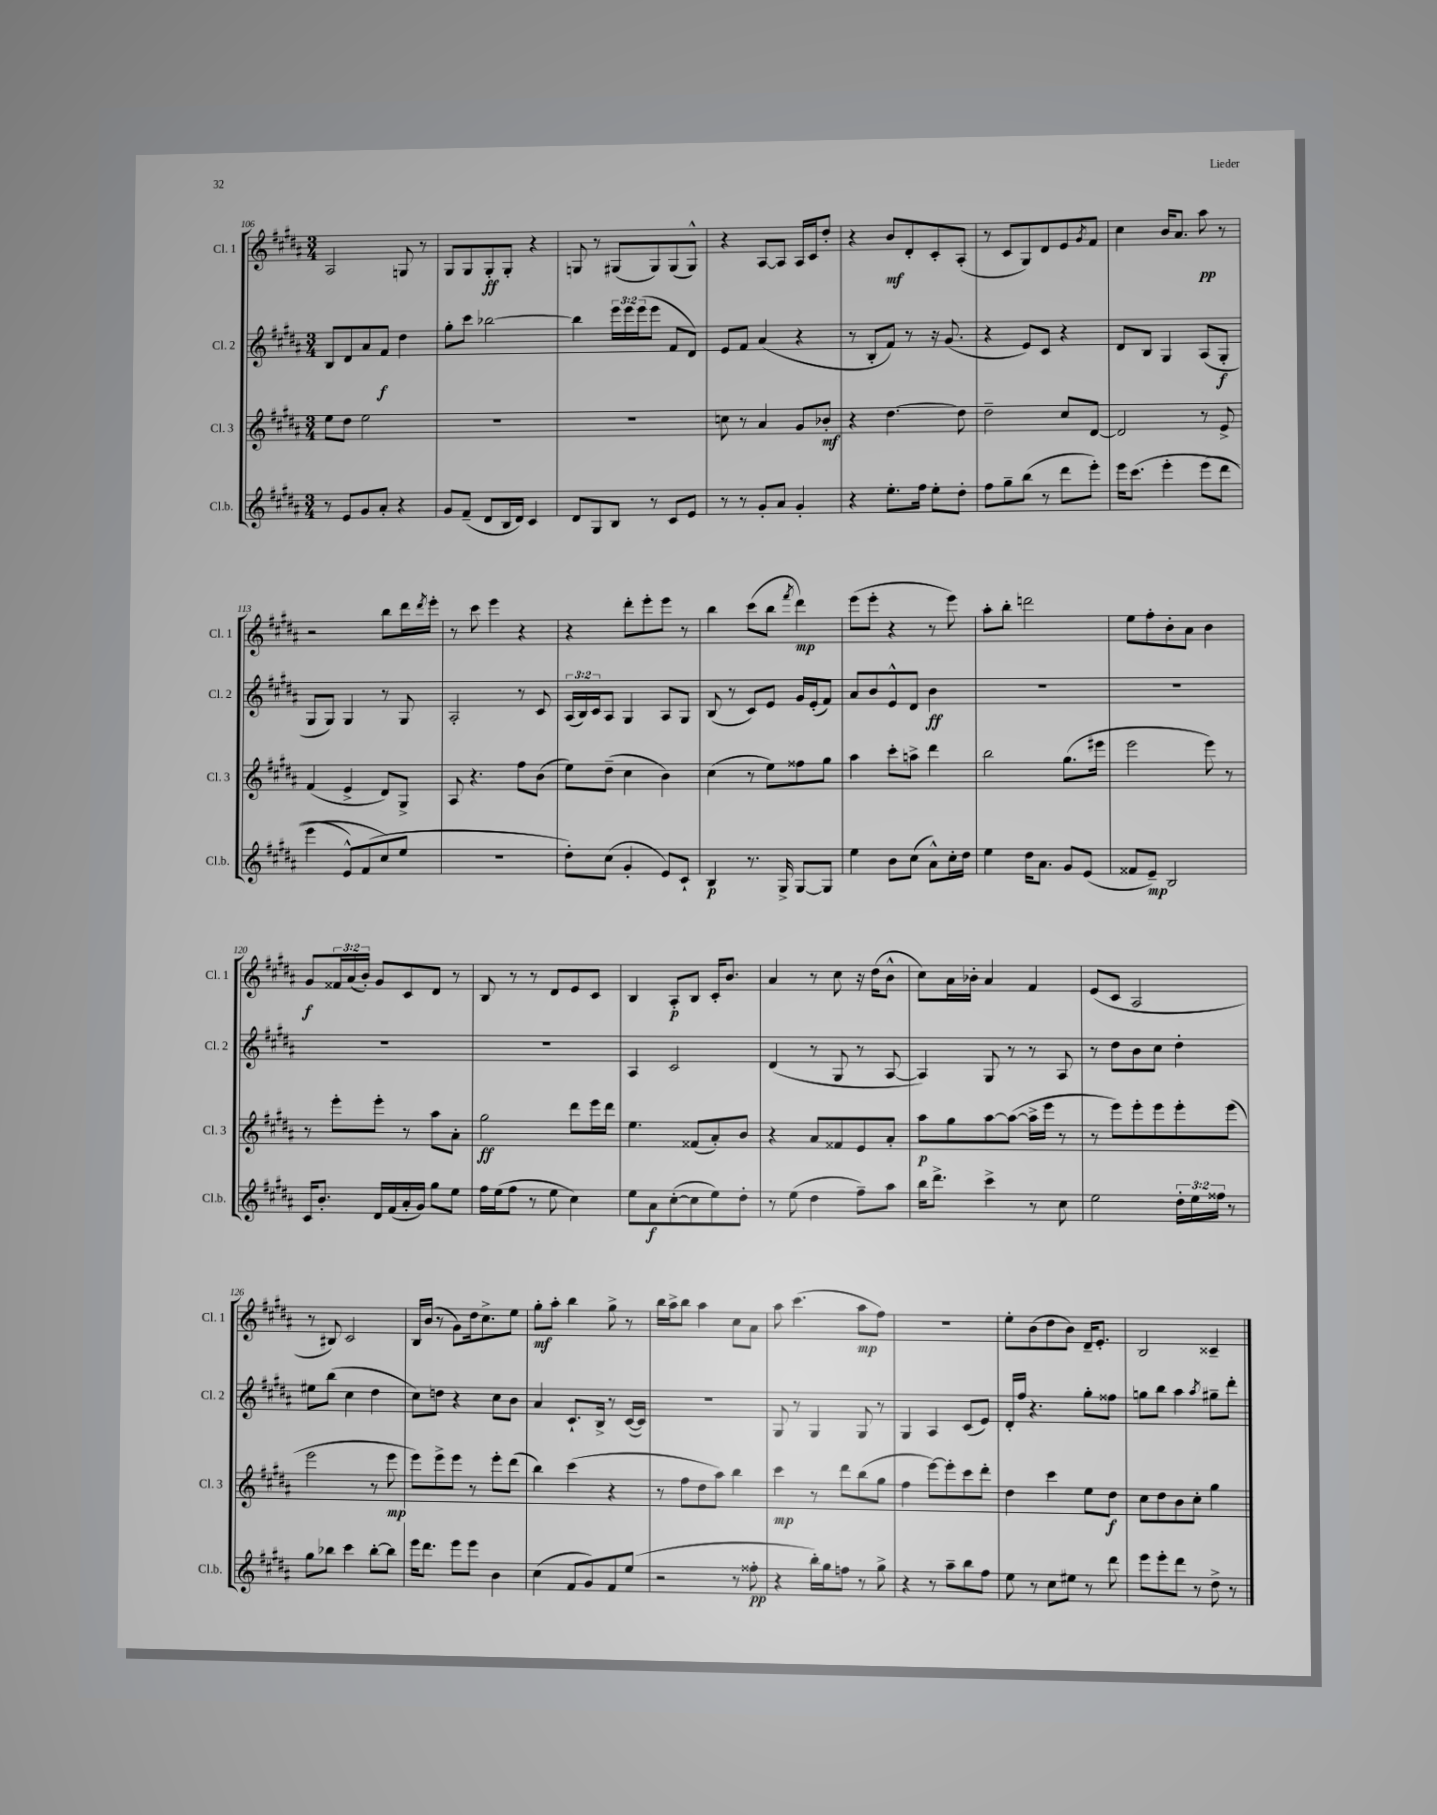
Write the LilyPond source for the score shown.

<<
\new StaffGroup <<
\new Staff = "s0" \with { instrumentName = "Cl. 1" shortInstrumentName = "Cl. 1" } {
    \clef treble \key b \major \numericTimeSignature \time 3/4 \override Staff.TupletNumber.text = #tuplet-number::calc-fraction-text
    ais2 g8 r8 |
    gis8 gis8 gis8-.\ff gis8-. r4 |
    g8 r8 gis8( gis8) gis8( gis8-^) |
    r4 ais8~ ais8 ais16 cis'16 dis''8-. |
    r4 b'8\mf dis'8-. cis'8-. ais8-.( |
    r8 cis'8 gis8) dis'8 e'8 \acciaccatura { gis'8 } fis'8 |
    cis''4 b'16 ais'8. ais''8\pp r8 |
    r2 b''8 dis'''16 \acciaccatura { dis'''8 } e'''16-. |
    r8 cis'''8 e'''4 r4 |
    r4 dis'''8-. e'''8-. e'''8 r8 |
    b''4 cis'''8( b''8 \acciaccatura { fis'''8 } dis'''4\mp) |
    e'''8( e'''8-. r4 r8 e'''8) |
    ais''8-. b''8-. d'''2 |
    e''8 fis''8-. b'8-. ais'8 b'4 |
    gis'8\f \tuplet 3/2 { fisis'16 ais'16( b'16-.) } gis'8 cis'8 dis'8 r8 |
    b8 r8 r8 dis'8 e'8 cis'8 |
    b4 ais8-.\p b8 cis'16-. b'8. |
    ais'4 r8 cis''8 r16 dis''16( b'8-^ |
    cis''8) ais'16 bes'16-. ais'4 fis'4 |
    e'8( cis'8 ais2 |
    r8 bis8) cis'2 |
    b16 b'16( r8 gis'8) dis''16 cis''8.-> e''8 |
    gis''8-.\mf ais''8-. b''4 gis''8-> r8 |
    b''16 ais''16-> b''8 ais''4 cis''8 ais'8 |
    ais''8 cis'''4.( ais''8\mp fis''8) |
    R2. |
    e''8-. b'8( dis''8 b'8) dis'16-- e'8.-. |
    b2 cisis'4-- \bar "|." |
}
\new Staff = "s1" \with { instrumentName = "Cl. 2" shortInstrumentName = "Cl. 2" } {
    \clef treble \key b \major \numericTimeSignature \time 3/4 \override Staff.TupletNumber.text = #tuplet-number::calc-fraction-text
    b8 dis'8 ais'8 fis'8\f dis''4 |
    gis''8-. cis'''8 bes''2~ |
    bes''4 \tuplet 3/2 { e'''16 e'''16 e'''16( } e'''8 fis'8 dis'8) |
    e'8 fis'8 ais'4( r4 |
    r8 b8-. fis'8) r8 r16 gis'8.( |
    r4 e'8) cis'8 r4 |
    dis'8 b8 gis4 ais8( gis8-.\f |
    gis8 gis8) gis4 r8 gis8 |
    ais2-. r8 cis'8 |
    \tuplet 3/2 { ais16( b16) cis'16 } ais8 gis4 ais8 gis8 |
    b8( r8 cis'8) e'8 gis'16 e'16-.( fis'8) |
    ais'8 b'8 e'8-^ dis'8 b'4\ff |
    R2. |
    R2. |
    R2. |
    R2. |
    ais4 cis'2 |
    dis'4( r8 gis8 r8 ais8~ |
    ais4) gis8 r8 r8 ais8 |
    r8 dis''8 b'8 cis''8 dis''4-. |
    eis''8 b''8( cis''4 dis''4 |
    cis''8) d''8 r4 cis''8 b'8 |
    ais'4 cis'8.-! b16-> r8 cis'16~( cis'16) |
    R2. |
    gis8 r8 gis4 gis8 r8 |
    gis4 ais4 cis'8( e'8) |
    dis'16-. fis''16 r4. gis''8-. fisis''8 |
    g''8 b''8 ais''4 \acciaccatura { ais''8 } gis''8-- dis'''8-. \bar "|." |
}
\new Staff = "s2" \with { instrumentName = "Cl. 3" shortInstrumentName = "Cl. 3" } {
    \clef treble \key b \major \numericTimeSignature \time 3/4
    e''8 dis''8 e''2 |
    R2. |
    R2. |
    c''8 r8 ais'4 gis'8 bes'8-.\mf |
    r4 dis''4.~ dis''8 |
    dis''2-- cis''8 dis'8~ |
    dis'2 r8 e'8-> |
    fis'4( e'4-> dis'8) gis8-> |
    ais8 r4. fis''8 b'8( |
    e''8) dis''8--( cis''4 b'4) |
    cis''4( r8 e''8) fisis''8 gis''8 |
    ais''4 cis'''8-. a''8-> dis'''4 |
    b''2 gis''8.( eis'''16 |
    e'''2 e'''8) r8 |
    r8 e'''8-. e'''8-. r8 ais''8 ais'8-. |
    gis''2\ff dis'''8 e'''16 dis'''16 |
    e''4. fisis'8( ais'8-.) b'8 |
    r4 ais'8 fisis'8 e'8 ais'8-. |
    ais''8\p gis''8 ais''8~ ais''8~( ais''16-> e'''16 r8 |
    r8 e'''8) e'''8-. e'''8 e'''8-. e'''8( |
    e'''2 r8 e'''8\mp |
    e'''8) e'''8-> e'''8 r8 e'''8-. dis'''8( |
    b''4) cis'''4( r4 |
    r8 fis''8 dis''8 ais''8) b''4 |
    cis'''4\mp r8 dis'''8 b''8( gis''8 |
    fis''4 e'''8~) e'''8-. cis'''8 dis'''8-. |
    dis''4 cis'''4 e''8 dis''8\f |
    cis''8 dis''8 b'8 cis''8-. gis''4 \bar "|." |
}
\new Staff = "s3" \with { instrumentName = "Cl.b." shortInstrumentName = "Cl.b." } {
    \clef treble \key b \major \numericTimeSignature \time 3/4 \override Staff.TupletNumber.text = #tuplet-number::calc-fraction-text
    r8 e'8 gis'8 ais'8-. r4 |
    gis'8 fis'8--( dis'8 b16 dis'16) cis'4 |
    dis'8 gis8 b8 r8 cis'8 e'8 |
    r8 r8 gis'8-. ais'8 gis'4-. |
    r4 e''8.-. fis''16 e''8-. dis''8-. |
    fis''8 gis''8-- b''8( r8 dis'''8 e'''8-.) |
    e'''16 cis'''8.\( e'''4-. e'''8( dis'''8 |
    e'''4 e'8-^) fis'8( cis''8\) e''8 |
    R2. |
    dis''8-.) cis''8( gis'4-. e'8) cis'8-! |
    b4\p r8. gis16-> gis8~ gis8 |
    e''4 b'8 cis''8( ais'8-^) cis''16-. dis''16 |
    e''4 dis''16 ais'8. gis'8 e'8( |
    fisis'8 e'8--\mp) b2 |
    cis'16 b'8.-. dis'16 fis'16( ais'16-. gis'16) gis''8 e''8 |
    fis''16 e''16( fis''8 r8 e''8 cis''4) |
    e''8 ais'8\f cis''8~-.( cis''8 e''8) dis''8-. |
    r8 e''8( dis''4 fis''8--) ais''8 |
    b''16 dis'''8.-> cis'''4-> r8 cis''8 |
    e''2 \tuplet 3/2 { dis''16-. e''16 fisis''16 } r8 |
    gis''8 bes''8 cis'''4 bes''8~-. bes''8 |
    e'''16 dis'''8. e'''8 e'''8 b'4 |
    cis''4( fis'8 gis'8) fis'8 e''8( |
    r2 r8 fisis''8-.\pp |
    r4 b''16-.) gis''16 f''8 r8 gis''8-> |
    r4 r8 ais''8-- b''8 fis''8 |
    e''8 r8 cis''8 eis''8 r8 dis'''8 |
    e'''8 e'''8-. dis'''8 r8 dis''8-> r8 \bar "|." |
}
>>
>>
\layout { \context { \Score currentBarNumber = #106 } }
